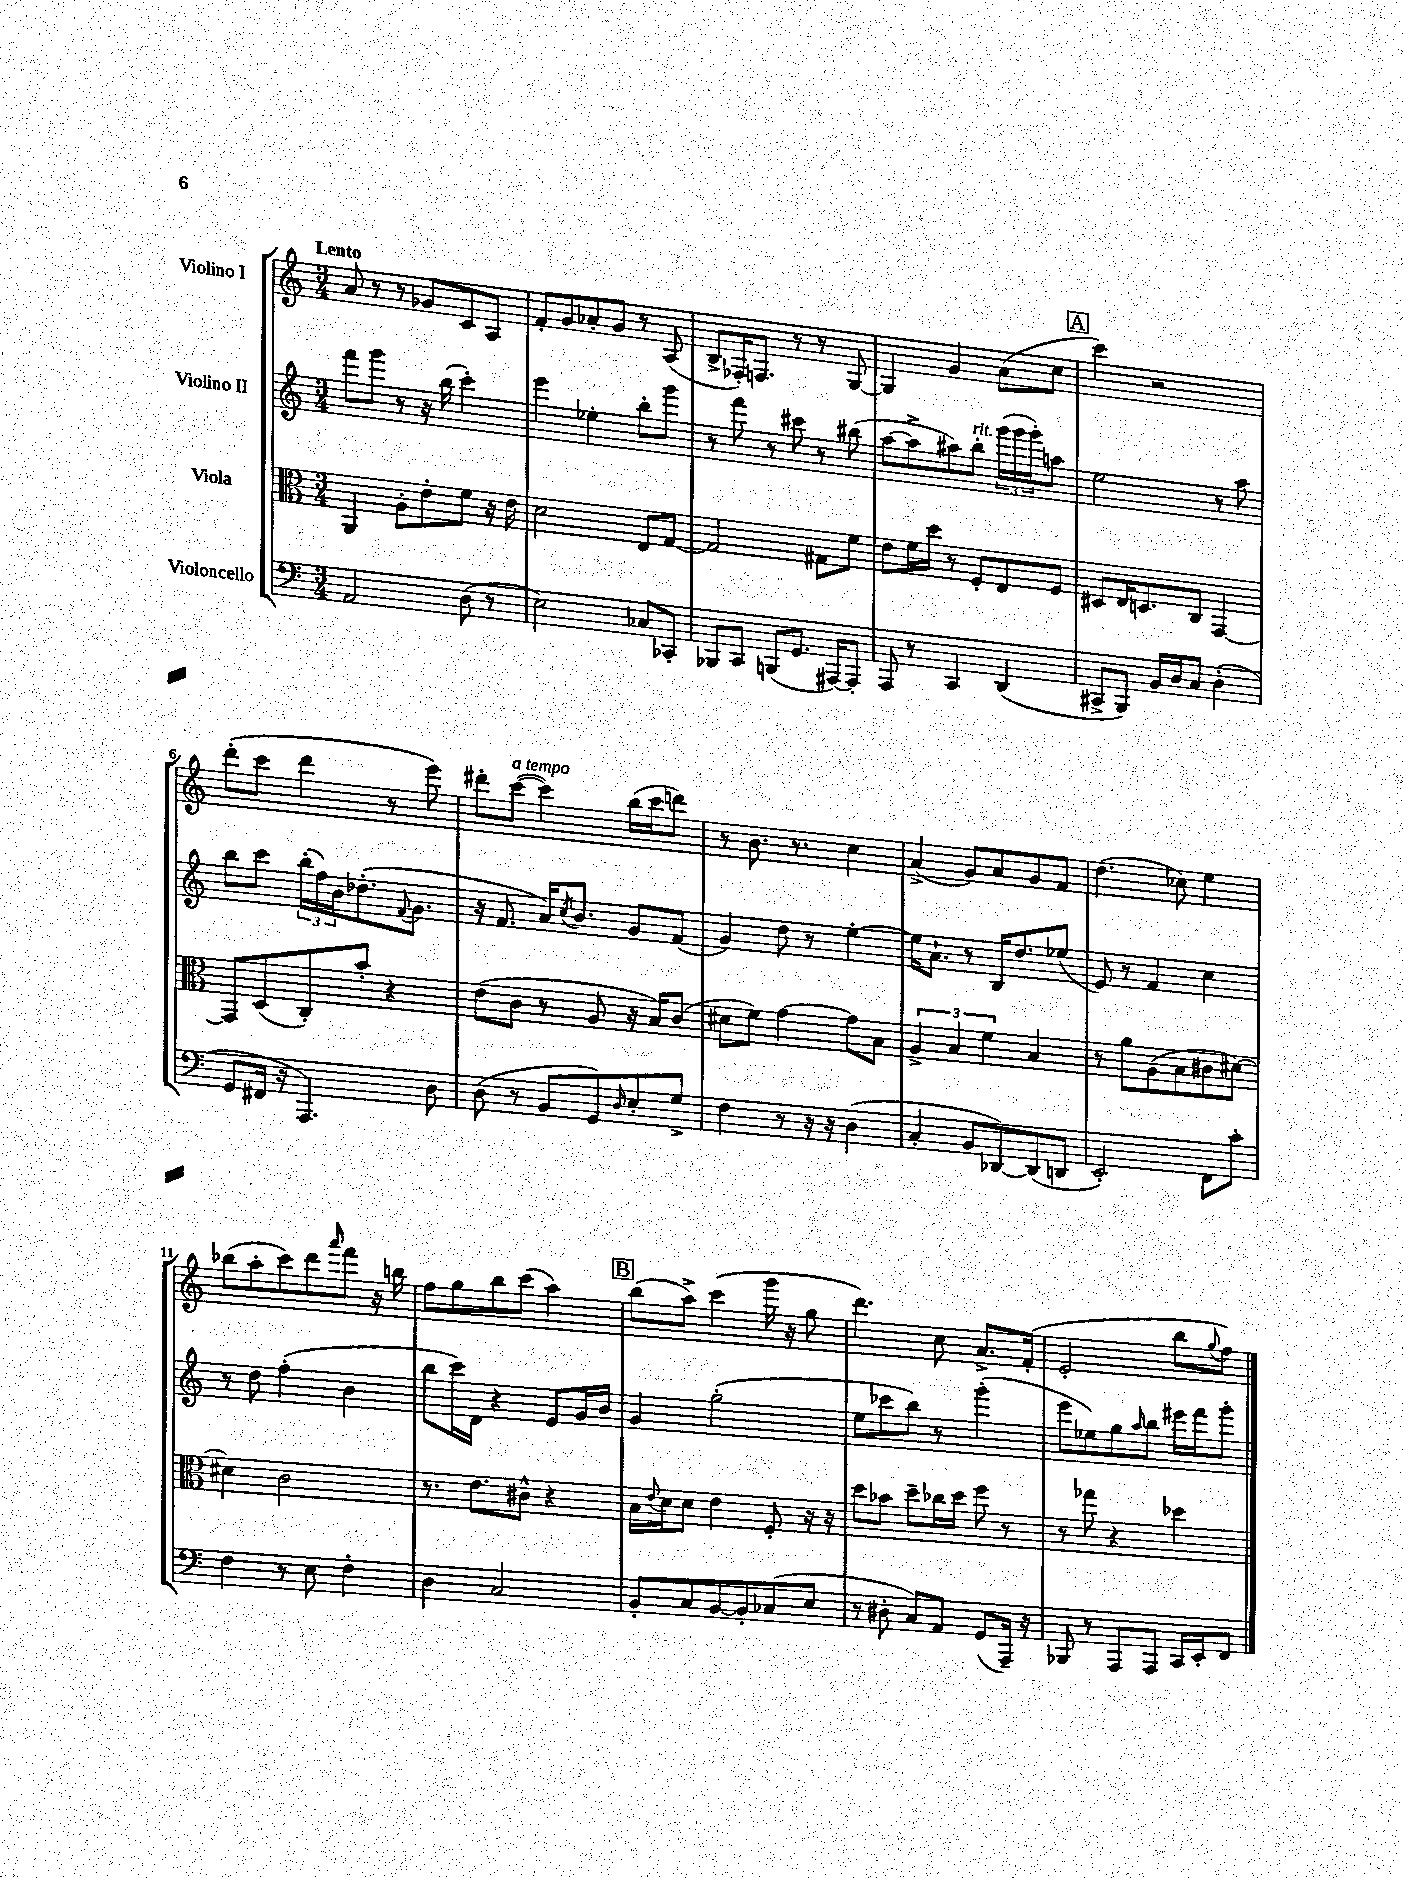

**kern	**kern	**kern	**kern
*part4	*part3	*part2	*part1
*staff4	*staff3	*staff2	*staff1
*I"Violoncello	*I"Viola	*I"Violino II	*I"Violino I
*clefF4	*clefC3	*clefG2	*clefG2
*k[]	*k[]	*k[]	*k[]
*M3/4	*M3/4	*M3/4	*M3/4
=1	=1	=1	=1
!	!	!	!LO:TX:a:B:t=Lento
2AA/	4AA/	8fff\L	8a/
.	.	8ggg\J	8r
.	8A'\L	8r	8r
.	8e'\	16r	8g-X/L
.	.	(16bb\	.
(8D\	8f\J	4ccc'\)	8c/
8r	16r	.	8A/J
.	16e\	.	.
=2	=2	=2	=2
2E\)	2d\	4eee\	8f'/L
.	.	.	8g/
.	.	4ee-X'\	8a-X'/
.	.	.	8g/J
8C-X/L	8E/L	8bb'\L	8r
8CC-X'/J	[8G/J	8ggg\J	(8A/
=3	=3	=3	=3
8BBB-X/L	2G/]	8r	8B^/L
8CC/J	.	8fff\	16F-X'/K)
.	.	.	8.Fn/J
(8BBBn/L	.	8r	.
8.GG/J	.	8ccc#X\	8r
.	8G#X\L	8r	8r
[16AAA#X/KL)	.	.	.
8AAA#'/J]	8f\J	(8bb#X\	[8G/
=4	=4	=4	=4
8AAA/	8e\L	[8aa\L	4G/]
8r	16f\L	8aa^\]	.
.	16dd\JJ	.	.
4CC/	8r	8aa#X\)	4g/
!	!	!LO:TX:a:i:t=rit.	!
.	8F'/L	8bb'\J	.
(4DD/	8E/	(24ggg\LL	(8a\L
.	.	24ggg\	.
.	.	24ggg'\J)	.
.	8F/J	8aan\J	8cc\J
!!LO:REH:place=s1:t=A
=5	=5	=5	=5
8CC#X^/L	8D#X/L	2ee\	4ccc\)
8BBB/J)	16E/K	.	.
.	8.Dn/	.	.
16BB/LL	.	.	2r
16D/J	.	.	.
8C/J	8C/J	.	.
(4D'\	[4GG/	8r	.
.	.	8aa\	.
!!LO:LB:g=z
=6	=6	=6	=6
8GG/L	8GG/L]	8bb\L	(8ddd'\L
16FF#X/Jk	(8D/	8ccc\J	8ccc\J
16r	.	.	.
4.AAA/)	8C'/)	(24bb'\LL	4ddd\
.	.	24ff\)	.
.	.	24b\J	.
.	8b'/J	(8.dd-X'\	.
.	4r	.	8r
.	.	8qqf/	.
.	.	8.g\J	.
8D\	.	.	8eee\)
=7	=7	=7	=7
(8D\	(8e\L	16r	8ddd#X'\L
.	.	8.f/	.
!	!	!	!LO:TX:a:i:t=a tempo
8r	8c\J	.	([8ccc\J
8BB/L	8r	16a/KL)	4ccc\])
.	.	8qcc/	.
.	.	8.b/J	.
8GG/)	8A/	.	.
16qqD/	.	.	.
8E'/	16r	8g/L	(16bb\LL
.	16B/KL)	.	16ccc\J
8G^/J	(8c/J	(8f/J	8dddn\J)
=8	=8	=8	=8
4F\	8d#X\L	4g/)	8r
.	8f\J)	.	8.b\
8r	[4g\	8dd\	.
.	.	.	8.r
16r	.	8r	.
16r	.	.	.
(4D\	8g\L]	[4ee'\	4cc\
.	8B\J	.	.
=9	=9	=9	=9
4C'/	6A^/	16ee\KL]	(4a^/
.	.	8.a`\J	.
.	6B/	.	.
8BB/L	.	8r	8g/L)
.	6f\	.	.
[8DD-X/)	.	16B/KL	8a/
.	.	8.dd/	.
(8DD-/]	4B/	.	8g/
8DDn/J	.	(8ee-X/J	8f/J
=10	=10	=10	=10
2EE'/)	8r	8e/)	(4.dd\
.	8a\L	8r	.
.	(8A\	4f/	.
.	8B\	.	8cc-X\)
8FF\L	8c#X\	4cc\	4ee\
8c'\J	[8d#X\J)	.	.
!!LO:LB:g=z
=11	=11	=11	=11
4F\	4d#X\]	8r	(8bb-X\L
.	.	8dd\	8aa'\
8r	2c\	(4ff'\	8ccc\)
8E\	.	.	8ddd\
.	.	.	16qqaaa/
4F'\	.	4b\	8fff\J
.	.	.	16r
.	.	.	16bbn\
=12	=12	=12	=12
4D\	8.r	8bb\L	8ff\L
.	.	16ccc\L)	8gg\
.	8.e\L	16d\JJ	.
2C/	.	4r	8bb\
.	8c#X^^\J	.	(8ccc\J
.	4r	8e/L	4aa\)
.	.	16g/L	.
.	.	16b/JJ	.
!!LO:REH:place=s1:t=B
=13	=13	=13	=13
8BB'/L	16B\LL	4g/	(8bb\L
.	8qqe/	.	.
.	16d\J	.	.
8C/	8d\J	.	8aa^\J)
[8BB/	4e\	(2gg'\	(4ccc\
8BB'/]	.	.	.
(8C-X/	8F'/	.	16ggg\
.	.	.	16r
8E/J	16r	.	8gg\
.	16r	.	.
=14	=14	=14	=14
8r	8dd\L	8ee\L	4.ddd\)
8D#X'\	8b-X\J	8ccc-X\	.
8C/L)	8dd~\L	8bb\J)	.
8AA/J	16cc-X\L	8r	8cc\
.	16dd\JJ	.	.
(8GG/L	8ff\	(4ggg'\	8.a^/L
16AAA~/Jk)	8r	.	.
16r	.	.	(16f'/Jk
=15	=15	=15	=15
8BBB-X/	8r	8eee\L	2e'/
8r	8gg-X\	8ee-X\)	.
8AAA/L	4r	8gg\	.
.	.	16qqaa/	.
8AAA/J	.	8bb\J	.
16CC/LL	4dd-X\	16eee#X\LL	8bb\L
16EE'/J	.	16fff\J	.
.	.	.	8qqgg/
8FF/J	.	8ggg'\J	8ff\J)
==	==	==	==
*-	*-	*-	*-
